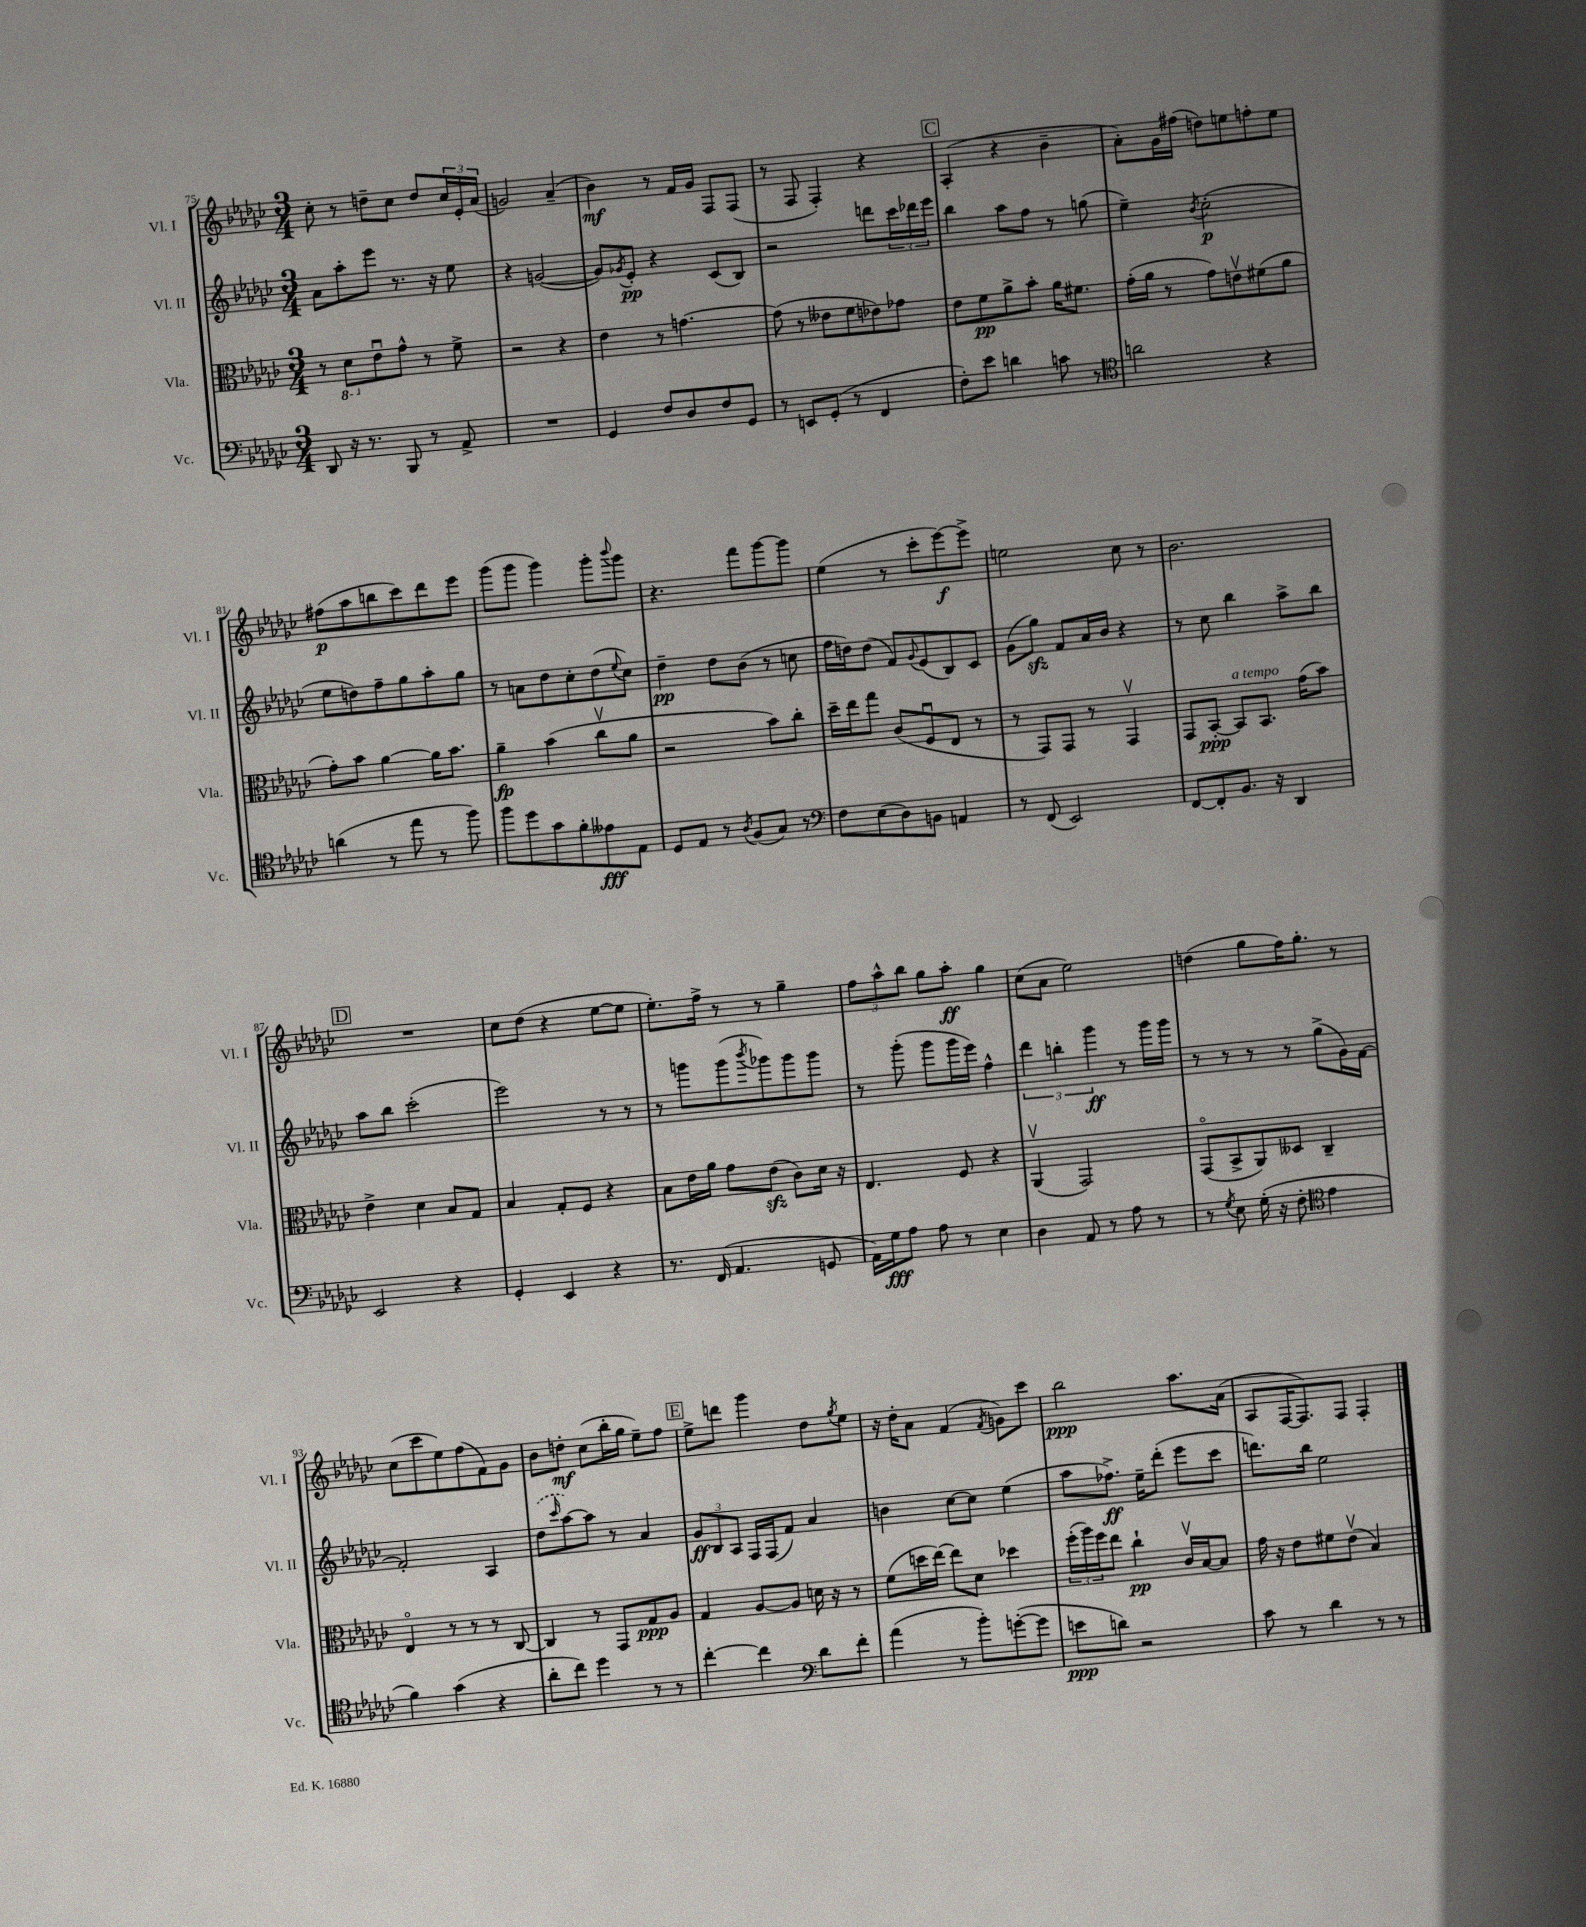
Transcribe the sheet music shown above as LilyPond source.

<<
\new StaffGroup <<
\new Staff = "s0" \with { instrumentName = "Vl. I" shortInstrumentName = "Vl. I" } {
    \clef treble \key ges \major \numericTimeSignature \time 3/4
    ces''8-. r8 d''8-- ces''8 d''8 \tuplet 3/2 { ces''16 ees'16-. aes'16( } |
    g'2) aes'4--( |
    bes'4\mf) r8 f'16 ges'16 f8 f8( |
    r8 f8 f4-.) r4 |
    \mark \markup { \box "C" } aes4-.( r4 bes'4-- |
    aes'8-.) ges'16 fis''16( d''8) e''8 f''8-. e''8 |
    fis''8\p( aes''8 b''8 ces'''8) des'''8 ees'''8 |
    ges'''8( ges'''8 ges'''4) ges'''8-. \appoggiatura { bes'''8 } ges'''8 |
    r4. f'''8 ges'''8~ ges'''8 |
    ees''4( r8 ces'''8-. ees'''8~\f) ees'''8-> |
    e''2 ces''8 r8 |
    bes'2. |
    \mark \markup { \box "D" } R2. |
    ces''8 des''8( r4 ees''8~ ees''8 |
    ees''8.-.) f''16-> r8 r8 ges''4-- |
    \tuplet 3/2 { f''8 aes''8-^ bes''8 } ges''8 aes''8-.\ff ges''4 |
    ces''8( aes'8 ees''2) |
    d''4( ges''8 f''16) ges''8.-. r8 |
    ces''8( ces'''8 ees''8) f''8( f'8) ges'8 |
    bes'8 d''8-.\mf ces''8( bes''16-. ges''16 ees''8--) f''8 |
    \mark \markup { \box "E" } ees''8-> d'''8 ges'''4 des''8 \acciaccatura { ges''8 } ees''8 |
    r16 des''16-. aes'8 f'4( \acciaccatura { f'8 } g'8) ces'''8 |
    bes''2\ppp aes''8. aes'16( |
    aes8 f16~ f8.) f8 f4-. \bar "|." |
}
\new Staff = "s1" \with { instrumentName = "Vl. II" shortInstrumentName = "Vl. II" } {
    \clef treble \key ges \major \numericTimeSignature \time 3/4
    aes'8 aes''8-. ees'''8 r8. r16 ees''8 |
    r4 g'2~( |
    g'8) \acciaccatura { ges'8 } ees'8-.\pp r4 ces'8( bes8) |
    r2 d'''8 \tuplet 3/2 { ces'''16 des'''16 ees'''16 } |
    \mark \markup { \box "C" } bes''4 aes''8 f''8 r8 g''8( |
    ees''4--) \acciaccatura { bes'8 } ces''2-.\p( |
    ees''8 d''8) f''8-- ges''8 aes''8-. ges''8 |
    r8 a'8 des''8 ces''8-. des''8( \appoggiatura { ees''8 } ces''8) |
    des''4--\pp des''8 bes'8( r8 c''8 |
    f''16 d''16) d''8( f'8) \appoggiatura { ges'8 } ees'8( bes8) ces'8 |
    ges'8( ges''8\sfz) f'8 aes'16 bes'16 r4 |
    r8 ces''8 bes''4 aes''8-> bes''8 |
    \mark \markup { \box "D" } aes''8 bes''8 ces'''2-.( |
    ees'''2) r8 r8 |
    r8 g'''8 g'''8( \acciaccatura { bes'''8 } ges'''8) ges'''8 ges'''8 |
    r8 ges'''8-.( ges'''8 ges'''16 ees'''16) f''4-^ |
    \tuplet 3/2 { des'''4 b''4-. ges'''4\ff } r8 ges'''16 ges'''16 |
    r8 r8 r8 r8 ges''8->( ges'16) f'16~ |
    f'2-. aes4 |
    \once \slurDashed des''8( \grace { ces'''16 } aes''8~) aes''8 r8 aes'4 |
    \mark \markup { \box "E" } \tuplet 3/2 { ges'8\ff bes8 aes8 } f16 f16( f'8) aes'4 |
    b'4 ces''8~ ces''8 ees''4( |
    aes''8 fes''8.->\ff) ees''16-- des'''8-.( ees'''8 ces'''8 |
    d'''8.) bes''16 ees''2 \bar "|." |
}
\new Staff = "s2" \with { instrumentName = "Vla." shortInstrumentName = "Vla." } {
    \clef alto \key ges \major \numericTimeSignature \time 3/4
    r8 \ottava #-1 des8 \ottava #0 ees'8\downbow ges'8-^ r8 f'8-> |
    r2 r4 |
    ees'4 r8 g'4.~ |
    g'8( r8 eeses'8 f'8 ees'8) ges'8 |
    \mark \markup { \box "C" } ees'8 f'8\pp aes'8-> bes'8-. aes'16 fis'8. |
    ges'16-.( aes'16 r8 ges'8) e'8\upbow fis'8( aes'8 |
    ges'8-.) bes'8 aes'4~ aes'16 bes'8. |
    aes'4--\fp bes'4( ces''8\upbow aes'8 |
    r2 bes'8) ces''8-. |
    des''16-- ees''16 ges''8 ces'8( f8\downbow ees8 r8 |
    r8 ges,8) ges,8 r8 ges,4\upbow |
    ges,8 bes,8~-.\ppp bes,8^\markup { \italic "a tempo" } bes,8. ges'16( bes'8) |
    \mark \markup { \box "D" } ees'4-> des'4 bes8 ges8 |
    bes4 ges8-. f8 r4 |
    bes8 ees'16 aes'16 ges'8 ees'8\sfz( ces'8) des'16 r16 |
    ees4. f8 r4 |
    aes,4\upbow( ges,2) |
    ges,8\flageolet( bes,8-> aes,8) deses8 ces4-- |
    ees4\flageolet r8 r8 r8 ces8~ |
    ces4 r8 ges,8 ges8\ppp aes8 |
    \mark \markup { \box "E" } ges4 aes8~ aes8 d'16 r16 r8 |
    f'8( d''16 ees''16~) ees''8 des'8 des''4 |
    \tuplet 3/2 { f''16-.( aes''16) f''16 } ees''8 ces''4-!\pp ces'16\upbow bes16~ bes8 |
    ges'16 r16 ees'8 fis'8 ees'8\upbow( bes4) \bar "|." |
}
\new Staff = "s3" \with { instrumentName = "Vc." shortInstrumentName = "Vc." } {
    \clef bass \key ges \major \numericTimeSignature \time 3/4
    des,8 r16 r8. bes,,8 r8 aes,8-> |
    R2. |
    ges,4 f8 des8 f8 ges,8 |
    r8 e,8 ges,8-.( r8 f,4 |
    \mark \markup { \box "C" } f8-.) ees'8 d'4 c'8 r8 |
    \clef tenor a'2 r4 |
    a'4( r8 ees''8 r8 f''8) |
    f''8 des''8 ges'8 f'8-. eeses'8\fff ees8 |
    des8 ees8 r8 \acciaccatura { aes8 } f8( ges8) r8 |
    \clef bass f8 ees8( des8) b,8 a,4 |
    r8 f,8( ees,2) |
    f,8~ f,8-. bes,8. r16 des,4 |
    \mark \markup { \box "D" } ees,2 r4 |
    ges,4-. ees,4 r4 |
    r8. f,16( aes,4. g,8 |
    aes,16) ges16\fff aes8 aes8 r8 ees4 |
    des4 aes,8 r8 aes8 r8 |
    r8 \acciaccatura { ges8 } ees8 ges16-.( r16 f8-. \clef tenor ees'4 |
    f'4) ges'4( r4 |
    aes'8-. ces''8) des''4 r8 r8 |
    \mark \markup { \box "E" } ces''4~-. ces''4 \clef bass des'8 f'8-. |
    aes'4( r8 bes'8-.) g'8~-.( g'8 |
    e'8\ppp d'8) r2 |
    ces'8 r8 des'4 r8 r8 \bar "|." |
}
>>
>>
\layout { \context { \Score currentBarNumber = #75 } }
